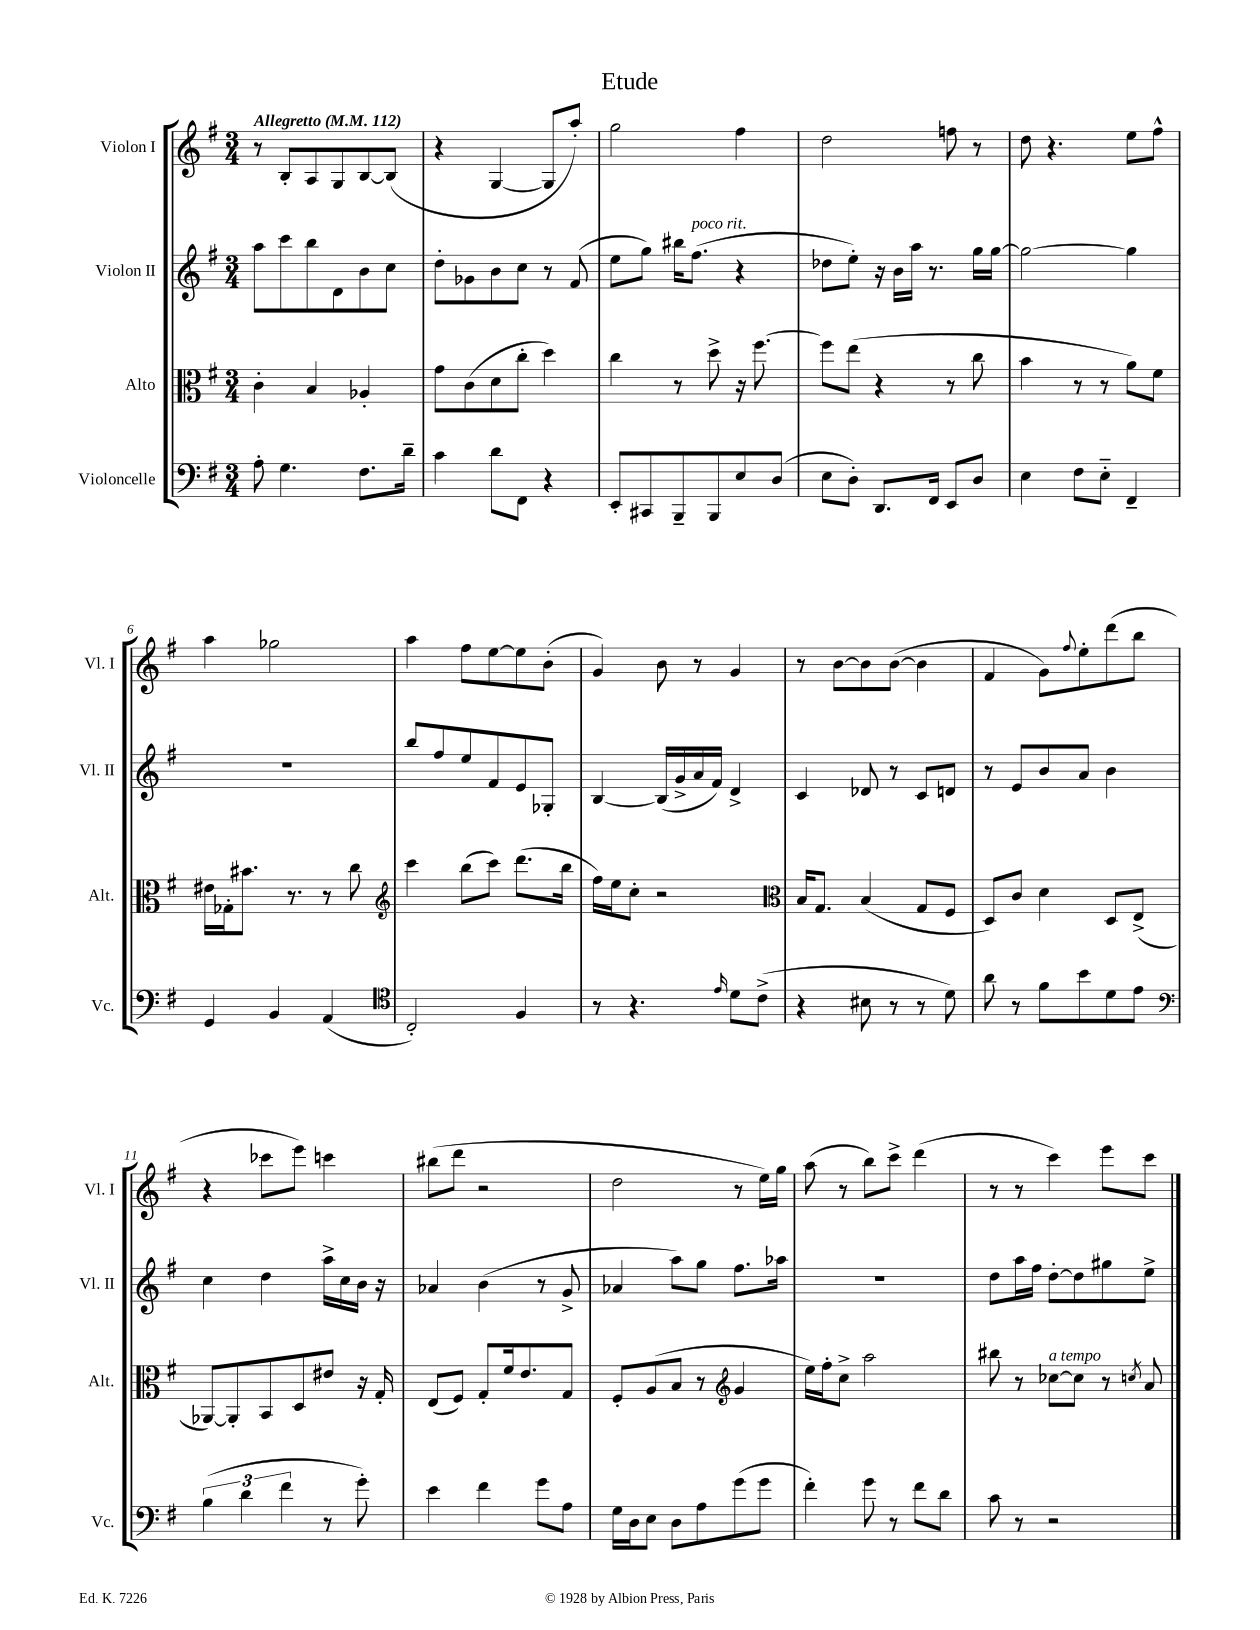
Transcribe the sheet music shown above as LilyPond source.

\header { title = "Etude" }
<<
\new StaffGroup <<
\new Staff = "s0" \with { instrumentName = "Violon I" shortInstrumentName = "Vl. I" } {
    \clef treble \key g \major \numericTimeSignature \time 3/4 \tempo "Allegretto" 4 = 112
    r8 b8-. a8 g8 b8~ b8( |
    r4 g4~ g8 a''8-.) |
    g''2 fis''4 |
    d''2 f''8 r8 |
    d''8 r4. e''8 fis''8-^ |
    a''4 ges''2 |
    a''4 fis''8 e''8~ e''8 b'8-.( |
    g'4) b'8 r8 g'4 |
    r8 b'8~ b'8 b'8~( b'4 |
    fis'4 g'8) \appoggiatura { fis''8 } e''8-. d'''8( b''8 |
    r4 ces'''8 e'''8) c'''4 |
    bis''8( d'''8 r2 |
    d''2 r8 e''16) g''16 |
    a''8( r8 b''8) c'''8-> d'''4( |
    r8 r8 c'''4) e'''8 c'''8 \bar "|." |
}
\new Staff = "s1" \with { instrumentName = "Violon II" shortInstrumentName = "Vl. II" } {
    \clef treble \key g \major \numericTimeSignature \time 3/4
    a''8 c'''8 b''8 d'8 b'8 c''8 |
    d''8-. ges'8 b'8 c''8 r8 fis'8( |
    e''8 g''8) bis''16 fis''8.^\markup { \italic "poco rit." }( r4 |
    des''8 e''8-.) r16 b'16 a''16 r8. g''16 g''16~ |
    g''2~ g''4 |
    R2. |
    b''8 fis''8 e''8 fis'8 e'8 ges8-. |
    b4~ b16( g'16-> a'16 fis'16) d'4-> |
    c'4 des'8 r8 c'8 d'8 |
    r8 e'8 b'8 a'8 b'4 |
    c''4 d''4 a''16-> c''16 b'16 r16 |
    aes'4 b'4( r8 g'8-> |
    aes'4 a''8) g''8 fis''8. aes''16 |
    R2. |
    d''8 a''16 fis''16 d''8~-. d''8 gis''8 e''8-> \bar "|." |
}
\new Staff = "s2" \with { instrumentName = "Alto" shortInstrumentName = "Alt." } {
    \clef alto \key g \major \numericTimeSignature \time 3/4
    c'4-. b4 aes4-. |
    g'8 c'8( d'8 c''8-. d''4) |
    c''4 r8 d''8-> r16 fis''8.~ |
    fis''8 e''8( r4 r8 c''8 |
    b'4 r8 r8 a'8) fis'8 |
    eis'16 ges16-. bis'8. r8. r8 c''8 |
    \clef treble c'''4 b''8( c'''8) d'''8.( b''16 |
    fis''16) e''16 c''8-. r2 |
    \clef alto b16 g8. b4( g8 fis8 |
    d8) c'8 d'4 d8 e8->( |
    aes,8~) aes,8-. b,8 d8 eis'8 r16 g16-. |
    e8( fis8) g8-. fis'16 e'8. g8 |
    fis8-. a8( b8 r8 \clef treble g'4 |
    e''16) fis''16-. c''8-> a''2 |
    bis''8 r8 ces''8~^\markup { \italic "a tempo" } ces''8 r8 \acciaccatura { c''8 } a'8 \bar "|." |
}
\new Staff = "s3" \with { instrumentName = "Violoncelle" shortInstrumentName = "Vc." } {
    \clef bass \key g \major \numericTimeSignature \time 3/4
    a8-. g4. fis8. d'16-- |
    c'4 d'8 fis,8 r4 |
    e,8-. cis,8 b,,8-- b,,8 e8 d8( |
    e8 d8-.) d,8. fis,16 e,8 d8 |
    e4 fis8 e8-_ fis,4-- |
    g,4 b,4 a,4( |
    \clef tenor c2-.) fis4 |
    r8 r4. \grace { e'16 } d'8 c'8->( |
    r4 bis8 r8 r8 d'8) |
    a'8 r8 fis'8 b'8 d'8 e'8 |
    \clef bass \tuplet 3/2 { b4( d'4 fis'4 } r8 g'8-.) |
    e'4 fis'4 g'8 a8 |
    g16 d16 e8 d8 a8 g'8( g'8 |
    fis'4-.) g'8 r8 fis'8 d'8 |
    c'8 r8 r2 \bar "|." |
}
>>
>>
